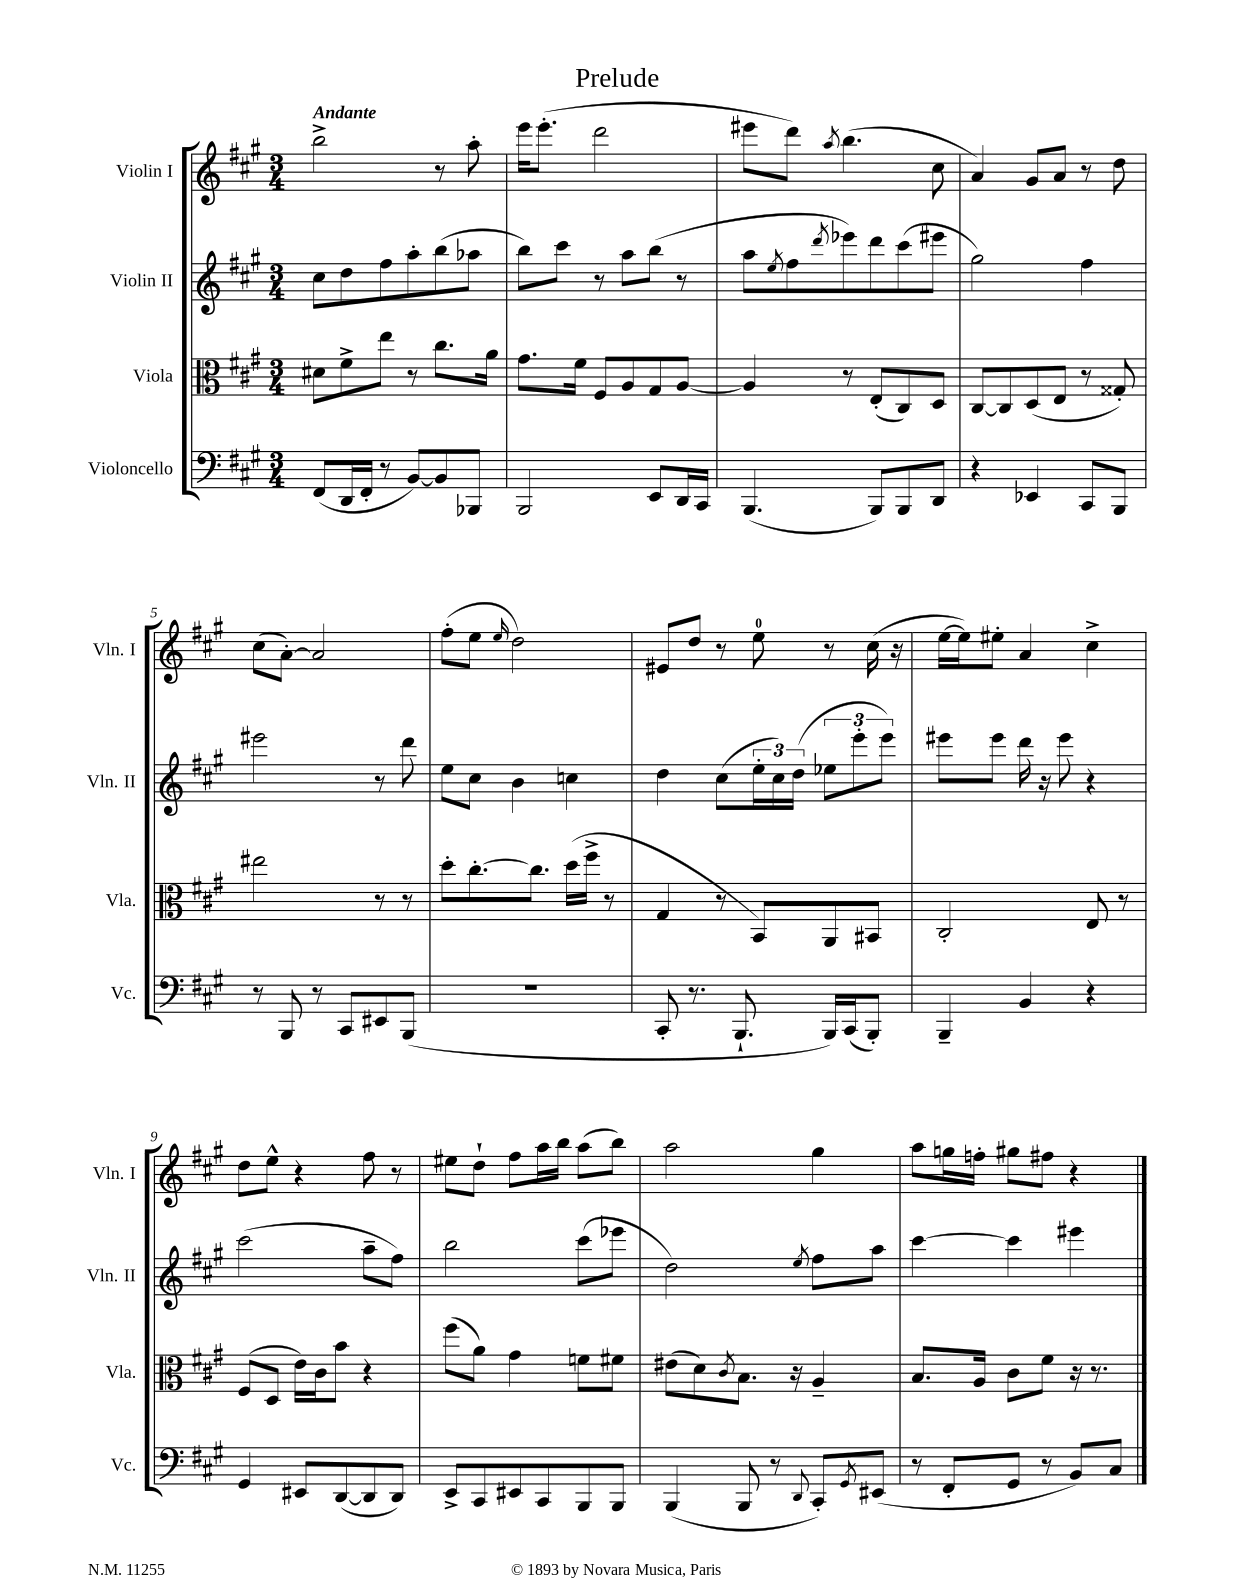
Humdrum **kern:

**kern	**kern	**kern	**kern
*staff4	*staff3	*staff2	*staff1
*clefF4	*clefC3	*clefG2	*clefG2
*k[f#c#g#]	*k[f#c#g#]	*k[f#c#g#]	*k[f#c#g#]
*M3/4	*M3/4	*M3/4	*M3/4
(8FF#	8d#	8cc#	2bb^
16DD	8f#^	8dd	.
16FF#'	.	.	.
8r	8ee	8ff#	.
[8BB)	8r	8aa'	.
8BB]	8.cc#	(8bb	8r
8BBB-	.	8aa-	8aa'
.	16a	.	.
=	=	=	=
2BBB	8.g#	8bb)	16eee
.	.	.	(8.eee'
.	.	8ccc#	.
.	16f#	.	.
.	8F#	8r	2ddd
.	8A	8aa	.
8EE	8G#	(8bb	.
16DD	[8A	8r	.
16CC#	.	.	.
=	=	=	=
(4.BBB	4A]	8aa	8eee#
.	.	8qee	.
.	.	8ff#	8ddd)
.	.	8qddd	8qaa
.	8r	8eee-)	(4.bb
8BBB)	(8E'	8ddd	.
8BBB	8C#)	(8ccc#	.
8DD	8D	8eee#	8cc#
=	=	=	=
4r	[8C#	2gg#)	4a)
.	8C#]	.	.
4EE-	(8D	.	8g#
.	8E	.	8a
8CC#	8r	4ff#	8r
8BBB	8G##')	.	8dd
=	=	=	=
8r	2ee#	2eee#	(8cc#
8BBB	.	.	[8a')
8r	.	.	2a]
8CC#	.	.	.
8EE#	8r	8r	.
(8BBB	8r	8ddd	.
=	=	=	=
2.r	8dd'	8ee	(8ff#'
.	[8.cc#'	8cc#	8ee
.	.	.	16qqee
.	.	4b	2dd)
.	8.cc#]	.	.
.	(16dd	4cc	.
.	16ff#^	.	.
.	8r	.	.
=	=	=	=
8CC#'	4G#	4dd	8e#
8.r	.	.	8dd
.	8r	(8cc#	8r
8.BBB`	.	.	.
.	8BB)	24ee'	8ee
.	.	24cc#)	.
.	.	(24dd	.
16BBB)	8AA	12ee-	8r
(16CC#	.	.	.
.	.	12eee'	.
8BBB')	8BB#	.	(16cc#
.	.	12eee)	.
.	.	.	16r
=	=	=	=
4BBB~	2C#'	8eee#	[16ee
.	.	.	16ee])
.	.	8eee#	8ee#'
4BB	.	16ddd	4a
.	.	16r	.
.	.	8eee#	.
4r	8E	4r	4cc#^
.	8r	.	.
=	=	=	=
4GG#	(8F#	(2ccc#	8dd
.	8D	.	8ee^^
8EE#	16e)	.	4r
.	16c#	.	.
([8DD	8b	.	.
8DD]	4r	8aa~	8ff#
8DD)	.	8ff#)	8r
=	=	=	=
8EE^	(8ff#	2bb	8ee#
8CC#	8a)	.	8dd`
8EE#	4g#	.	8ff#
8CC#	.	.	16aa
.	.	.	16bb
8BBB	8f	(8ccc#	(8aa
8BBB	8f#	8eee-	8bb)
=	=	=	=
(4BBB	(8e#	2dd)	2aa
.	8d)	.	.
.	8qc#	.	.
8BBB	8.B	.	.
8r	.	.	.
.	16r	.	.
8qqDD	.	8qee	.
8CC#')	4A~	8ff#	4gg#
8qGG#	.	.	.
(8EE#	.	8aa	.
=	=	=	=
8r	8.B	[4ccc#	8aa
8FF#'	.	.	16gg
.	16A	.	16ff'
8GG#	8c#	4ccc#]	8gg#
8r	8f#	.	8ff#
8BB)	16r	4eee#	4r
.	8.r	.	.
8C#	.	.	.
==	==	==	==
*-	*-	*-	*-
